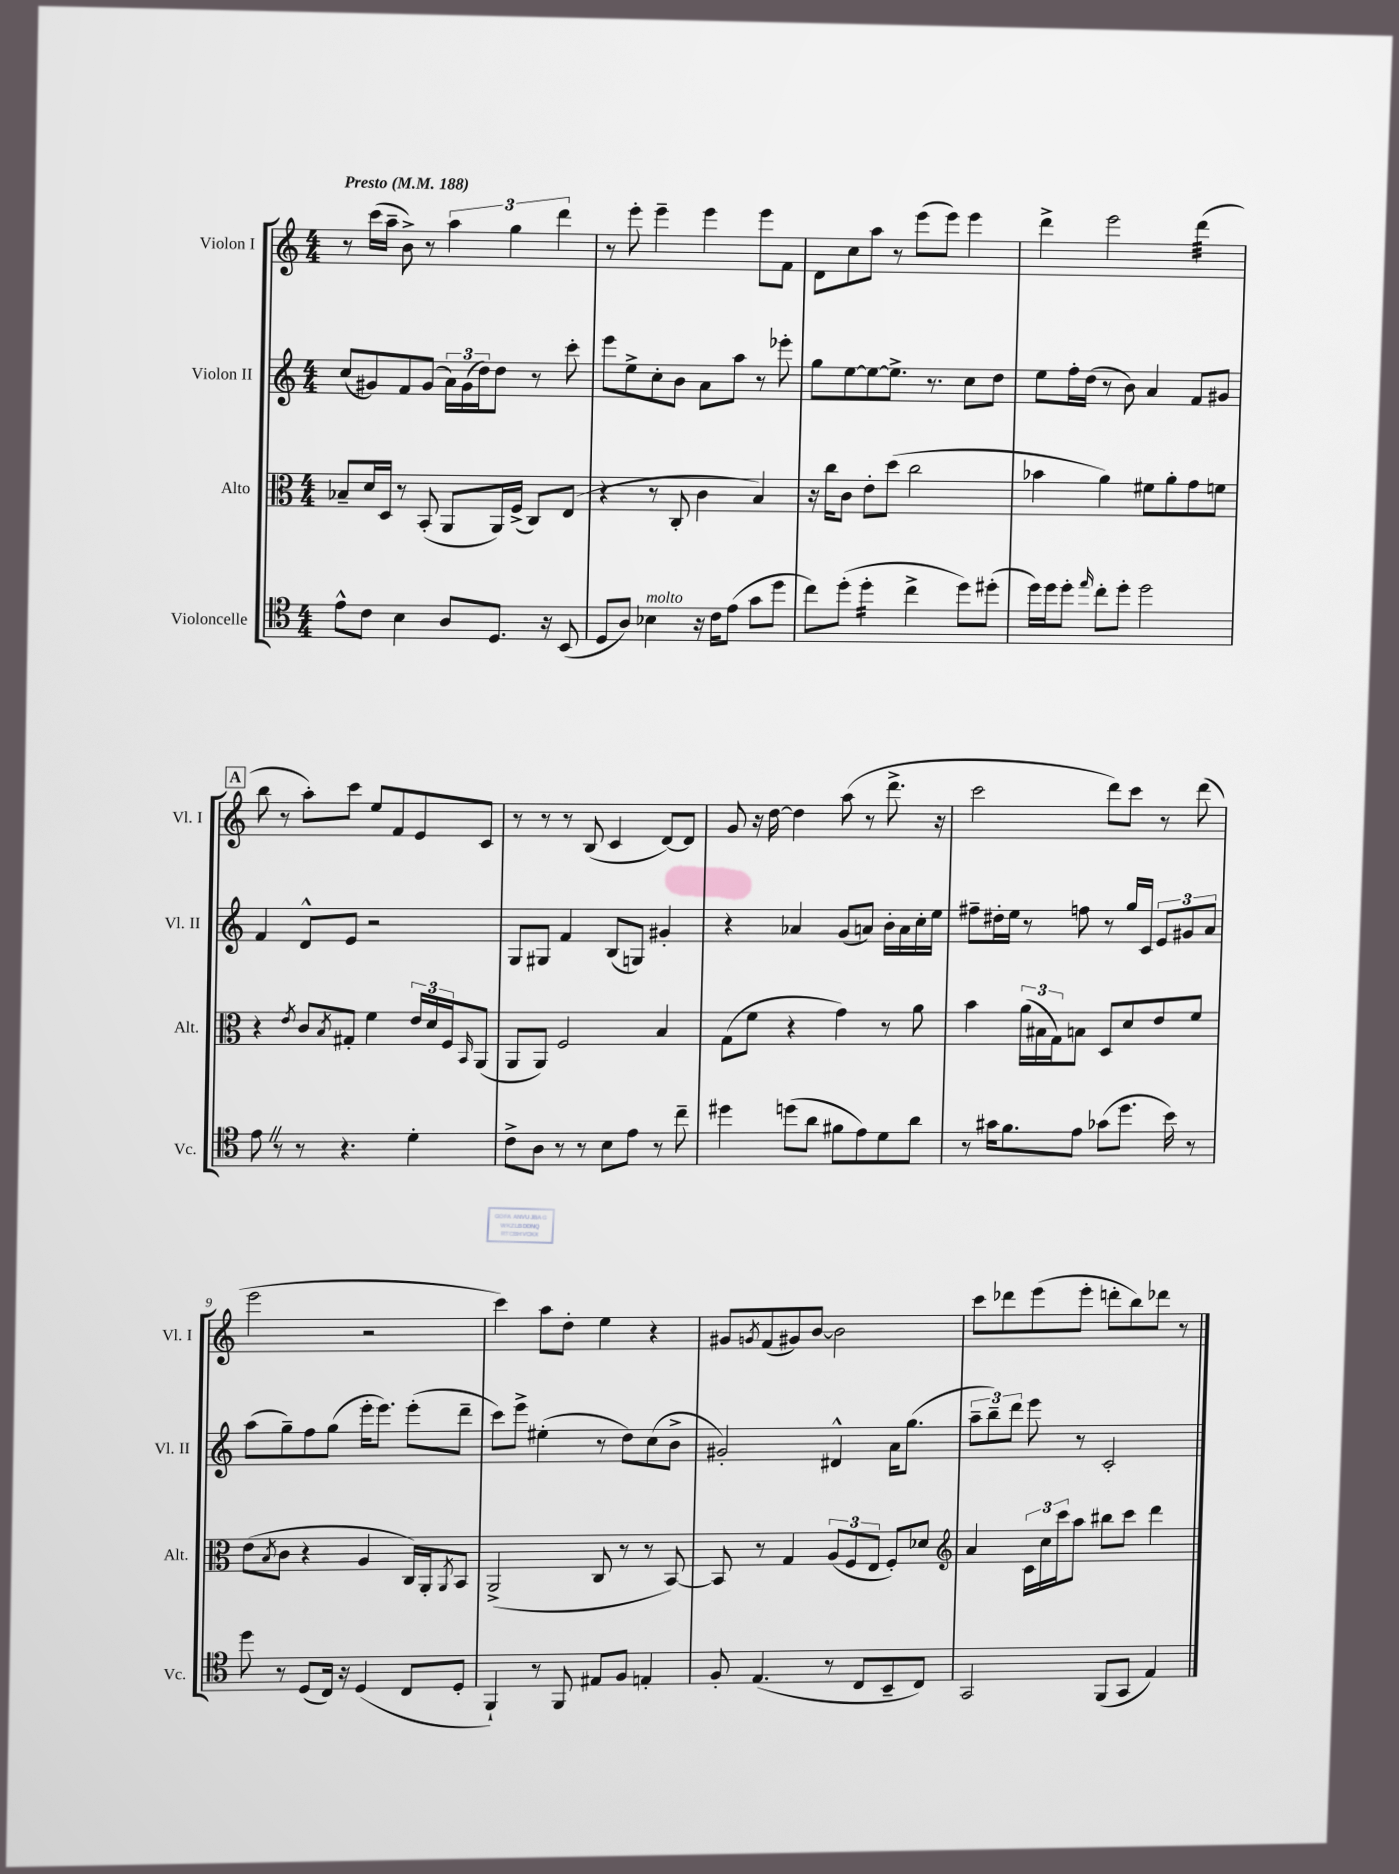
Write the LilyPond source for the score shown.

<<
\new StaffGroup <<
\new Staff = "s0" \with { instrumentName = "Violon I" shortInstrumentName = "Vl. I" } {
    \clef treble \key c \major \numericTimeSignature \time 4/4 \tempo "Presto" 4 = 188
    r8 c'''16( a''16-- b'8->) r8 \tuplet 3/2 { a''4 g''4 d'''4 } |
    r8 e'''8-. e'''4-- e'''4 e'''8 f'8 |
    d'8 c''8 a''8 r8 e'''8( e'''8) e'''4 |
    d'''4-> e'''2 d'''4:32( |
    \mark \markup { \box "A" } b''8 r8 a''8-.) c'''8 e''8 f'8 e'8 c'8 |
    r8 r8 r8 b8( c'4 d'8~) d'8 |
    g'8 r16 d''16~ d''4 a''8( r8 d'''8.-> r16 |
    c'''2 d'''8) c'''8 r8 d'''8( |
    e'''2 r2 |
    c'''4) a''8 d''8-. e''4 r4 |
    gis'8 \acciaccatura { g'8 } f'8( gis'8) b'8~ b'2 |
    c'''8 des'''8 e'''8( e'''8-. d'''8-. b''8) des'''8 r8 \bar "|." |
}
\new Staff = "s1" \with { instrumentName = "Violon II" shortInstrumentName = "Vl. II" } {
    \clef treble \key c \major \numericTimeSignature \time 4/4
    c''8( gis'8) f'8 gis'8( \tuplet 3/2 { a'16) gis'16( d''16) } d''8 r8 c'''8-. |
    e'''8 e''8-> c''8-. b'8 a'8 a''8 r8 ees'''8-. |
    g''8 e''8~ e''8~ e''8.-> r8. c''8 d''8 |
    e''8 f''16-. d''16( r8 b'8) a'4 f'8 gis'8 |
    \mark \markup { \box "A" } f'4 d'8-^ e'8 r2 |
    g8 gis8 f'4 b8( g8) gis'4-. |
    r4 aes'4 g'8( a'8) b'16-. a'16 c''16-. e''16 |
    fis''8-- dis''16-. e''16 r8 f''8 r8 g''16 c'16 \tuplet 3/2 { e'8 gis'8 a'8 } |
    a''8( g''8--) f''8 g''8( e'''16-. e'''8.) e'''8-.( d'''8-- |
    c'''8) e'''8-> eis''4-.( r8 d''8) c''8( b'8-> |
    gis'2-.) dis'4-^ a'16 g''8.( |
    \tuplet 3/2 { a''8-- b''8--) d'''8 } e'''8 r8 c'2-. \bar "|." |
}
\new Staff = "s2" \with { instrumentName = "Alto" shortInstrumentName = "Alt." } {
    \clef alto \key c \major \numericTimeSignature \time 4/4
    bes8-- d'16 d16 r8 b,8-.( a,8 a,16) f16->( c8) e8( |
    r4 r8 c8-. c'4 b4) |
    r16 c''16 c'8 e'8-. d''8( c''2 |
    bes'4 a'4) fis'8 a'8-. g'8 f'8 |
    \mark \markup { \box "A" } r4 \acciaccatura { e'8 } c'8 \acciaccatura { b8 } gis8-. f'4 \tuplet 3/2 { e'16 d'16 f16 } \grace { b,16 } a,8( |
    a,8 a,8) f2 b4 |
    g8( f'8 r4 g'4) r8 a'8 |
    b'4 \tuplet 3/2 { a'16( bis16 g16) } b8 d8 d'8 e'8 f'8 |
    e'8( \acciaccatura { b8 } c'8 r4 a4 c16) a,16-. \acciaccatura { a,8 } b,8 |
    a,2->( c8 r8 r8 b,8~) |
    b,8 r8 g4 \tuplet 3/2 { a8( f8 e8 } f8-.) des'8 |
    \clef treble a'4 \tuplet 3/2 { c'16 c''16 c'''16 } a''8 bis''8 c'''8 d'''4 \bar "|." |
}
\new Staff = "s3" \with { instrumentName = "Violoncelle" shortInstrumentName = "Vc." } {
    \clef tenor \key c \major \numericTimeSignature \time 4/4
    e'8-^ c'8 b4 a8 d8. r16 b,8( |
    d8 a8) bes4^\markup { \italic "molto" } r16 c'16 e'8( g'8 d''8 |
    c''8) d''8-.( d''4:16-. c''4-> d''8) dis''8-.( |
    d''16) d''16 d''8-. \grace { e''16 } c''8-. d''8-. d''2 |
    \mark \markup { \box "A" } e'8 \once \override BreathingSign.text = \markup { \musicglyph "scripts.caesura.straight" } \breathe r8 r8 r4. d'4-. |
    c'8-> a8 r8 r8 b8 e'8 r8 c''8-- |
    dis''4 d''8( a'8 fis'8 e'8) d'8 a'8 |
    r8 gis'16 f'8. e'8 ges'8( d''8. b'16) r8 |
    d''8 r8 d8( c16) r16 d4( c8 d8-. |
    f,4-!) r8 f,8 eis8 f8 e4-. |
    f8-. e4.( r8 c8 b,8-- c8) |
    g,2 f,8( g,8 e4) \bar "|." |
}
>>
>>
